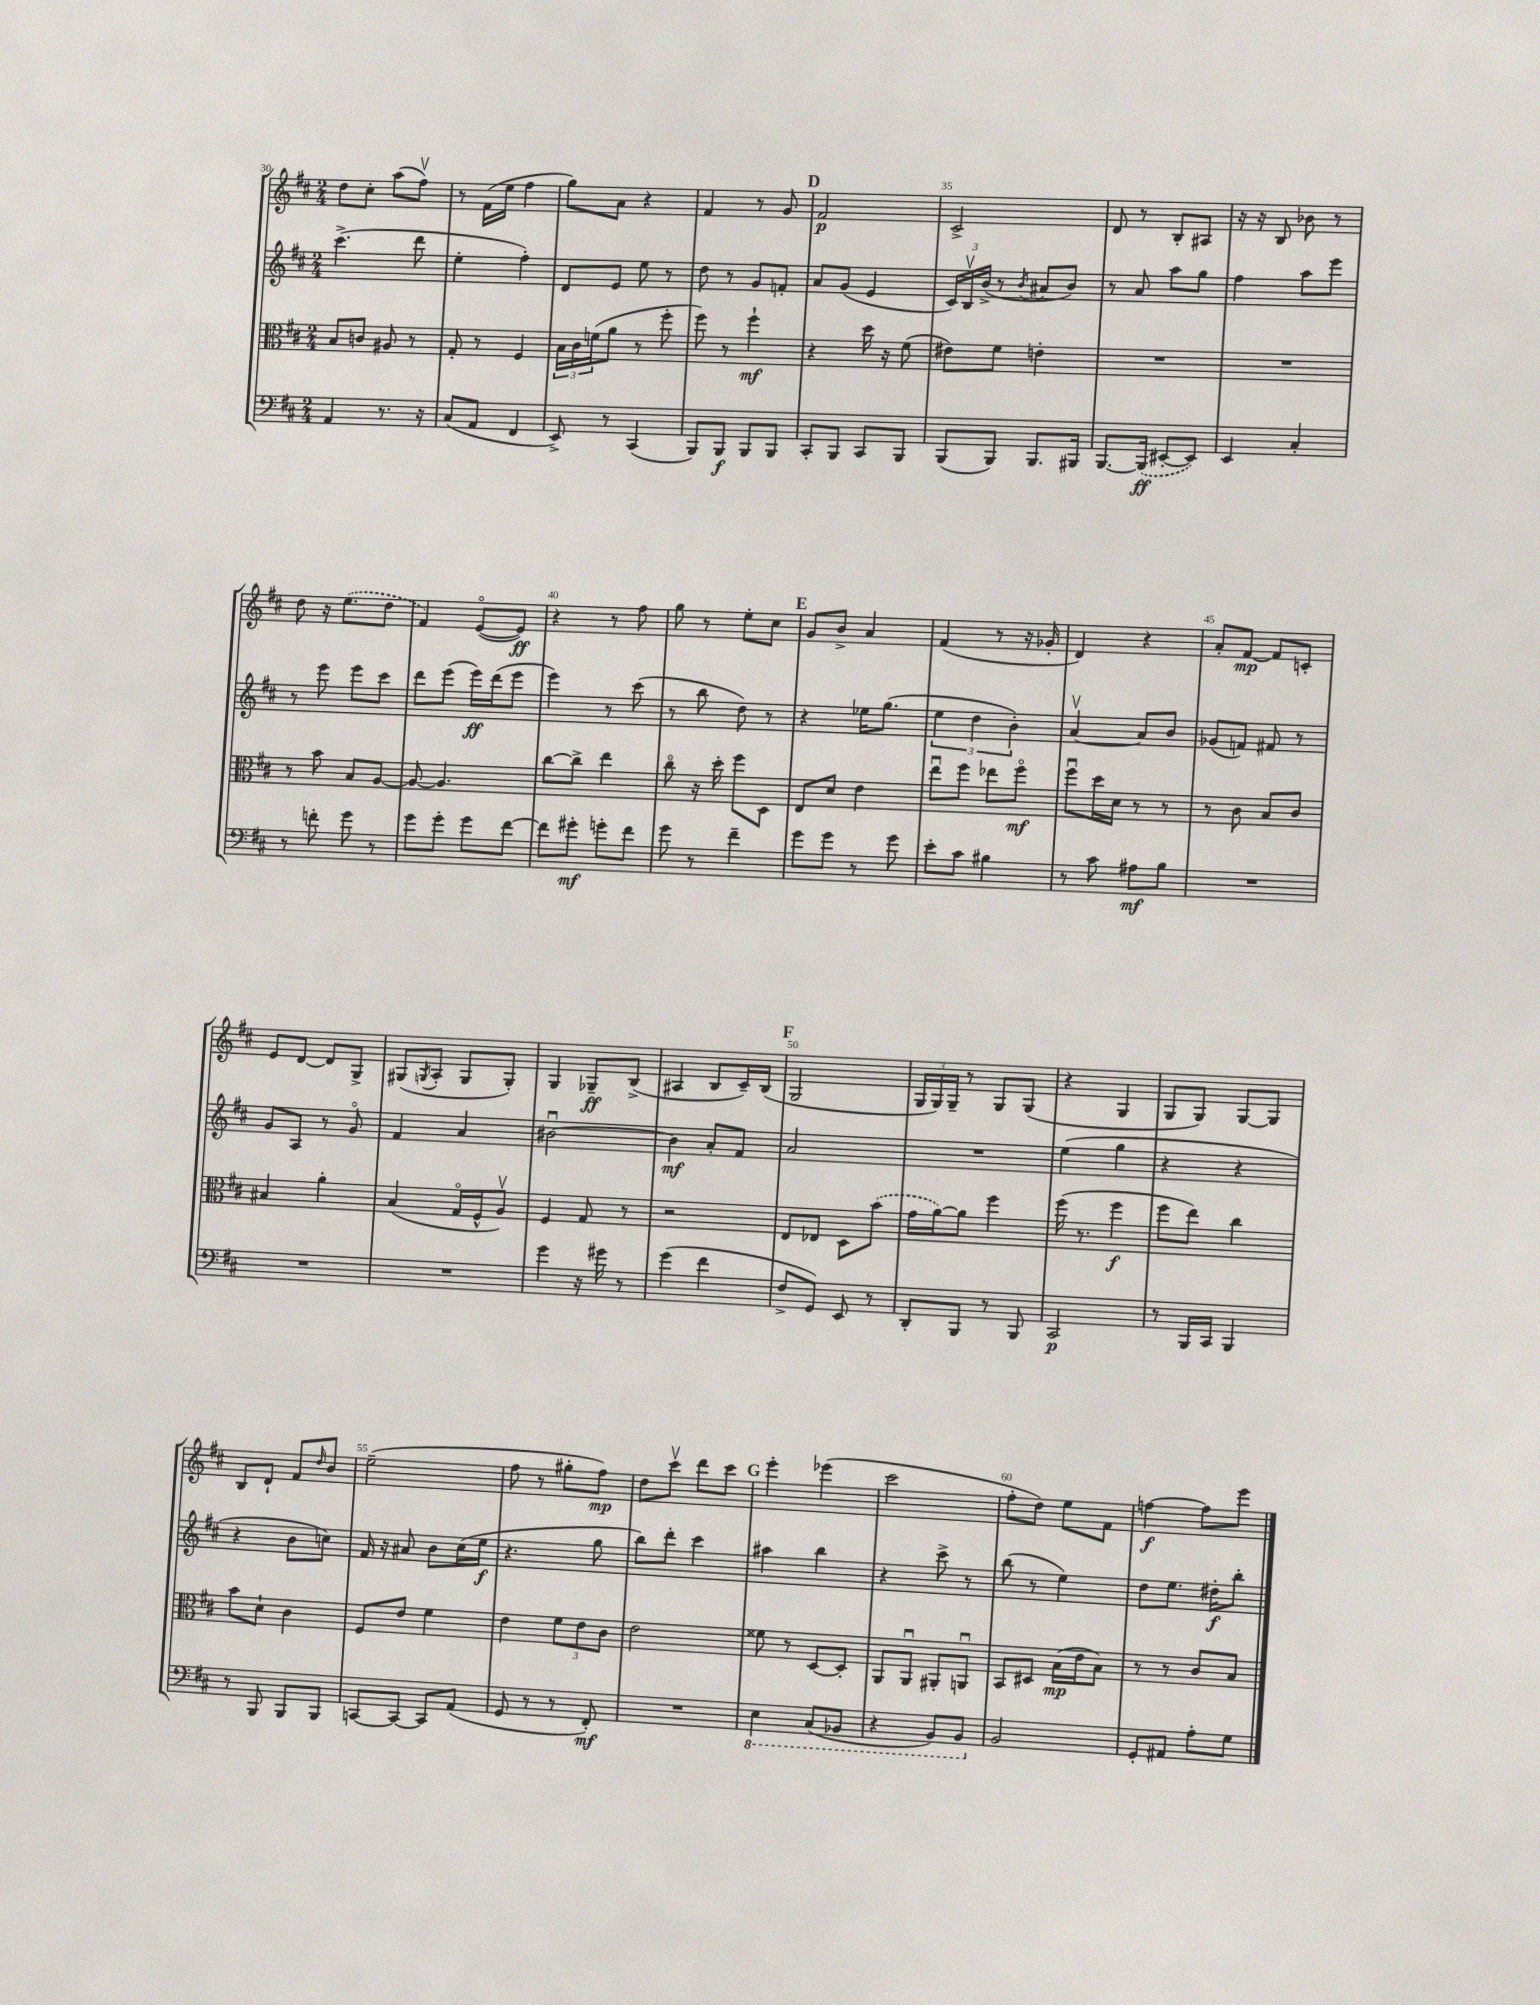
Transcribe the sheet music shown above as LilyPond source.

<<
\new StaffGroup <<
\new Staff = "s0" {
    \clef treble \key d \major \numericTimeSignature \time 2/4
    d''8 cis''8-. a''8( fis''8\upbow) |
    r8 fis'16( e''16 fis''4 |
    g''8) a'8 r4 |
    fis'4 r8 g'8 |
    \mark \markup { \bold "D" } fis'2\p |
    cis'2-> |
    d'8 r8 b8-. ais8 |
    r16 r16 b8 bes'8 r8 |
    d''8 r16 \once \slurDashed e''8.( d''8 |
    fis'4) e'8~\flageolet( e'8\ff) |
    r4 r8 fis''8 |
    g''8 r8 e''8-. cis''8 |
    \mark \markup { \bold "E" } g'8 b'8-> a'4 |
    fis'4( r8 r16 ges'16-. |
    d'4) r4 |
    a'8-. fis'8~\mp fis'8 c'8-. |
    e'8 d'8~ d'8 g8-> |
    gis8( \acciaccatura { g8 } a8-. g8 g8-.) |
    g4 ges8--\ff b8->( |
    ais4 b8 cis'16--) b16( |
    \mark \markup { \bold "F" } g2 |
    \tuplet 3/2 { g16 g16) g16-- } r8 g8 g8( |
    r4 g4 |
    g8 g8) g8~ g8 |
    b8 d'8-! fis'8 \grace { d''16 } b'8 |
    e''2--( |
    fis''8 r8 gis''8-. fis''8\mp) |
    d''8 cis'''8\upbow d'''8 cis'''8 |
    \mark \markup { \bold "G" } e'''4-. ees'''4( |
    cis'''2 |
    fis''8-. d''8) e''8 fis'8 |
    f''4~\f f''8 e'''8 \bar "|." |
}
\new Staff = "s1" {
    \clef treble \key d \major \numericTimeSignature \time 2/4
    cis'''4.->( d'''8 |
    e''4-. fis''4-.) |
    d'8 e'8 e''8 r8 |
    d''8 r8 g'8 f'8-. |
    \mark \markup { \bold "D" } a'8 g'8( e'4 |
    \tuplet 3/2 { cis'16) b16\upbow b'16->( } r8 \acciaccatura { b'8 } ais'8 b'8) |
    r8 a'8 a''8 g''8 |
    fis''4 a''8 e'''8 |
    r8 e'''8 e'''8 cis'''8 |
    d'''8 e'''8( e'''16\ff) d'''16( e'''8 |
    e'''4) r8 cis'''8( |
    r8 b''8 d''8) r8 |
    \mark \markup { \bold "E" } r4 ees''16 g''8.( |
    \tuplet 3/2 { e''4 d''4 b'4-.) } |
    a'4~\upbow a'8 b'8 |
    ges'8( f'8) fis'8 r8 |
    g'8 a8 r8 g'8\flageolet |
    fis'4 a'4 |
    bis'2~\downbow |
    bis'4\mf a'8-. fis'8 |
    \mark \markup { \bold "F" } a'2 |
    R2 |
    e''4( g''4 |
    r4 r4 |
    r4 b'8 c''8) |
    fis'16 r16 ais'8 b'8 cis''16( e''16\f |
    r4. g''8 |
    b''8) d'''8-. cis'''4 |
    \mark \markup { \bold "G" } ais''4 b''4 |
    r4 cis'''8-> r8 |
    b''8( r8 e''4) |
    d''8 e''8. dis''16-.\f b''8-. \bar "|." |
}
\new Staff = "s2" {
    \clef alto \key d \major \numericTimeSignature \time 2/4
    b8 c'8 ais8 r8 |
    g8-. r8 fis4 |
    \tuplet 3/2 { b16 cis'16 f'16( } a'8 r8 fis''8-. |
    fis''8) r8 fis''4-!\mf |
    \mark \markup { \bold "D" } r4 d''16 r16 fis'8( |
    eis'8) fis'8 e'4-. |
    R2 |
    R2 |
    r8 b'8 b8 a8~ |
    a8~ a4. |
    cis''8~ cis''8-> e''4 |
    cis''8\flageolet r16 d''16-. fis''8 d8 |
    \mark \markup { \bold "E" } e8 d'8 e'4 |
    e''8\downbow fis''8 ees''8 fis''8\flageolet\mf |
    fis''8\downbow d''16 d'16 r8 r8 |
    r8 cis'8 b8 cis'8 |
    bis4 a'4-. |
    b4( g16\flageolet fis16-^ a8\upbow) |
    fis4 g8 r8 |
    r2 |
    \mark \markup { \bold "F" } e8 ees8 d8 \once \slurDashed b'8( |
    g'16 a'16~) a'8 fis''4 |
    fis''16( r8. fis''4\f |
    fis''8 e''8) cis''4 |
    b'8 d'8-! cis'4 |
    fis8 e'8 fis'4 |
    e'4 \tuplet 3/2 { fis'8 e'8 cis'8 } |
    e'2 |
    \mark \markup { \bold "G" } fisis'8 r8 d8~ d8-. |
    a,8 a,8\downbow ais,8-. a,8\downbow |
    b,8 dis8 b16\mp( e'16 b8) |
    r8 r8 cis'8 b8 \bar "|." |
}
\new Staff = "s3" {
    \clef bass \key d \major \numericTimeSignature \time 2/4
    a,4 r8. r16 |
    cis8( a,8 fis,4 |
    e,8->) r8 cis,4( |
    b,,8) b,,8\f b,,8 b,,8 |
    \mark \markup { \bold "D" } cis,8-. b,,8 cis,8 b,,8 |
    b,,8( b,,8) b,,8. bis,,16 |
    b,,8.~ \once \slurDashed b,,16\ff( eis,8~-. eis,8) |
    e,4 cis4-. |
    r8 f'8-. g'8 r8 |
    g'8 g'8-. g'8 fis'8~ |
    fis'8 gis'8-.\mf g'8-. fis'8 |
    g'8 r8 fis'4-- |
    \mark \markup { \bold "E" } g'8 g'8 r8 g'8 |
    e'8-. cis'8 bis4 |
    r8 cis'8 ais8\mf b8 |
    R2 |
    R2 |
    R2 |
    g'4 r16 gis'16 r8 |
    g'4( fis'4 |
    \mark \markup { \bold "F" } fis8-> g,8) e,8 r8 |
    d,8-. b,,8 r8 b,,8 |
    cis,2\p |
    r8 b,,16 cis,16 b,,4 |
    r8 b,,8 b,,8 b,,8 |
    c,8~ c,8~ c,8 a,8( |
    g,8 r8 r8 fis,8-.\mf) |
    R2 |
    \mark \markup { \bold "G" } \ottava #-1 e,4 cis,8( bes,,8 |
    r4 b,,8) b,,8 \ottava #0 |
    b,2 |
    g,8-. ais,8 a8-. g8 \bar "|." |
}
>>
>>
\layout { \context { \Score currentBarNumber = #30 \override BarNumber.break-visibility = ##(#f #t #t) barNumberVisibility = #(every-nth-bar-number-visible 5) } }
